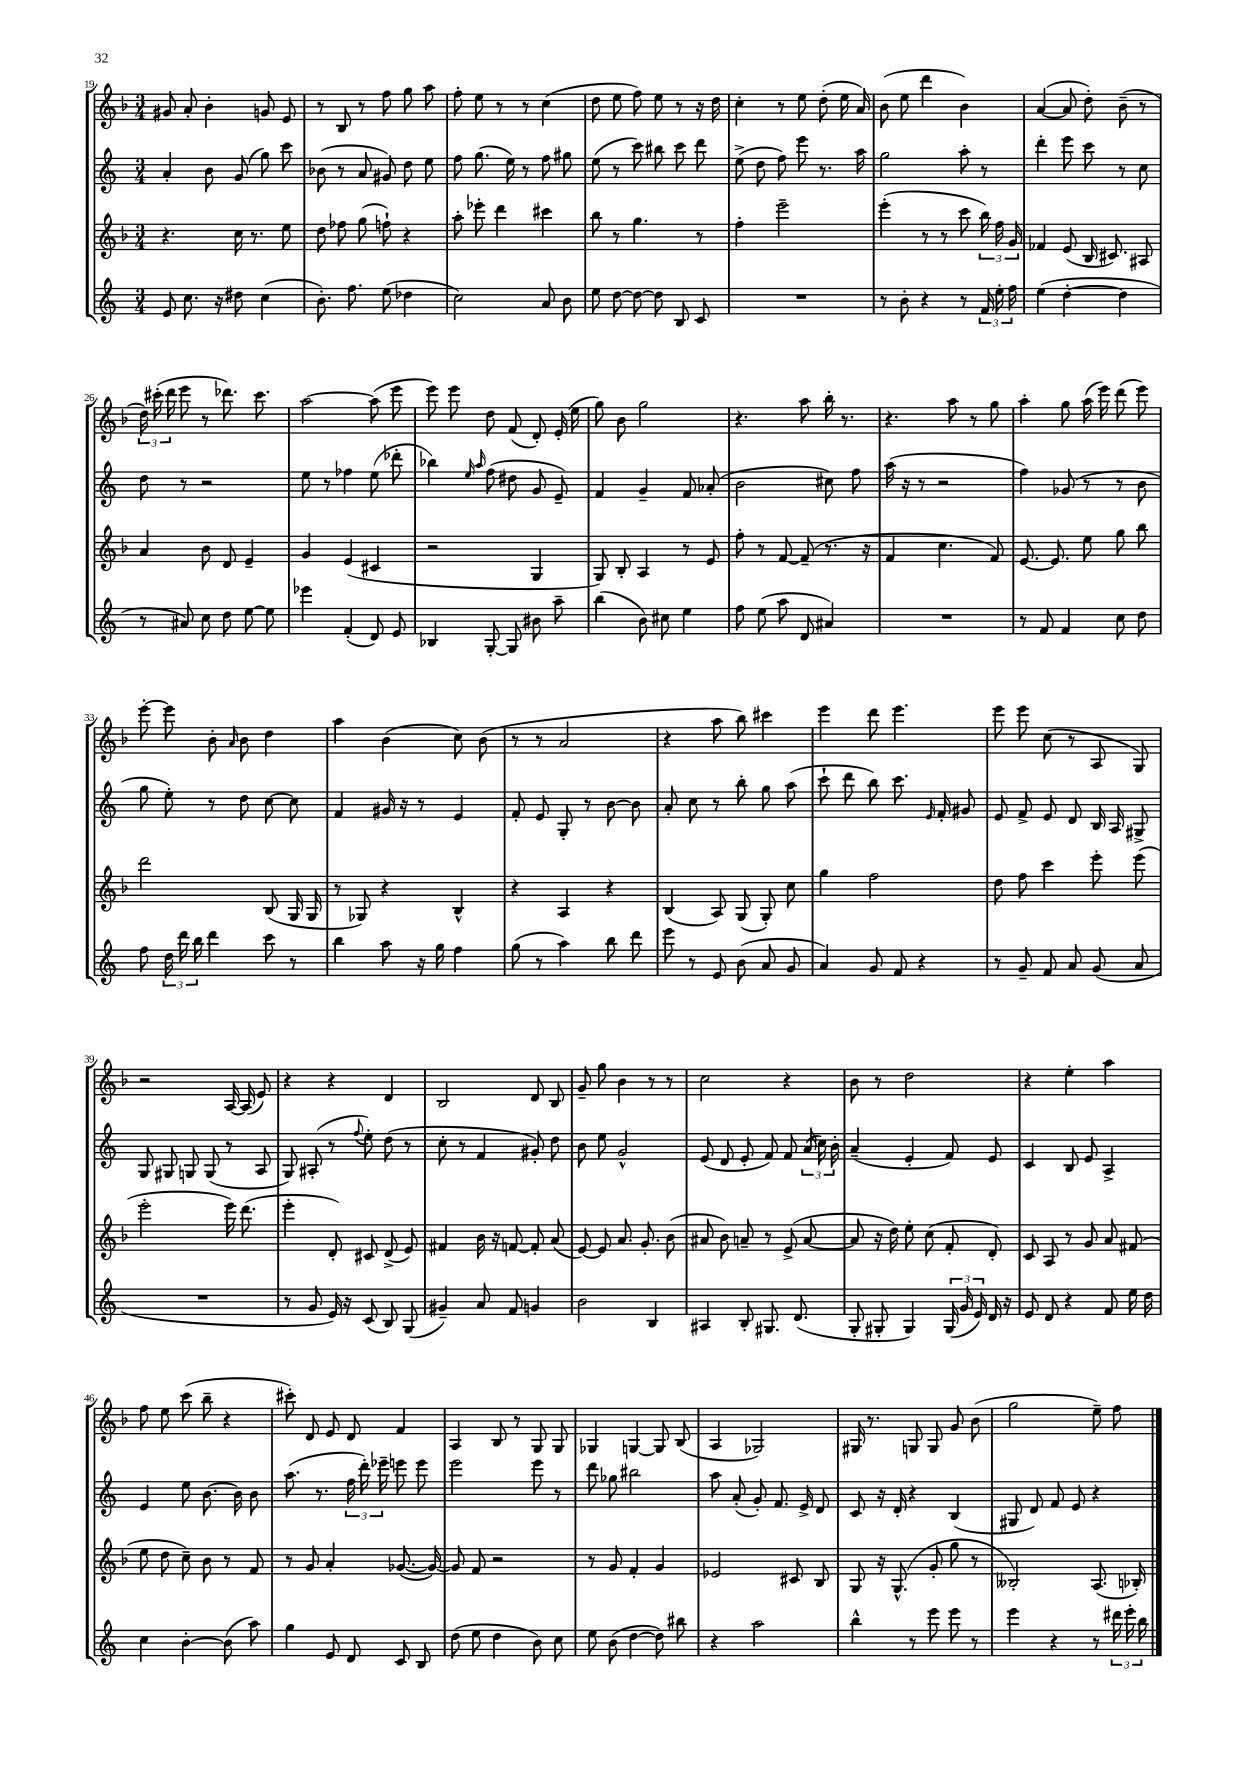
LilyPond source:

<<
\new StaffGroup <<
\new Staff = "s0" {
    \clef treble \key f \major \numericTimeSignature \time 3/4
    \autoBeamOff gis'8 a'8-. bes'4-. g'8 e'8 |
    r8 bes8 r8 f''8 g''8 a''8 |
    f''8-. e''8 r8 r8 c''4( |
    d''8 e''8 f''8) e''8 r8 r16 d''16 |
    c''4-. r8 e''8 d''8-.( e''16 a'16) |
    bes'8( e''8 d'''4 bes'4) |
    a'4~( a'8 d''8-.) bes'8--( r8 |
    \tuplet 3/2 { d''16) cis'''16-.( d'''16 } e'''8 r8 des'''8.) cis'''8. |
    a''2~ a''8( e'''8 |
    e'''8) e'''8 d''8 f'8( d'8-.) e'16-.( e''16 |
    g''8) bes'8 g''2 |
    r4. a''8 bes''16-. r8. |
    r4. a''8 r8 g''8 |
    a''4-. g''8 a''16( e'''16) d'''8( e'''8) |
    e'''8~-. e'''8 bes'8-. \grace { a'16 } bes'8 d''4 |
    a''4 bes'4( c''8) bes'8( |
    r8 r8 a'2 |
    r4 a''8 bes''8) cis'''4 |
    e'''4 d'''8 e'''4. |
    e'''8 e'''8 c''8( r8 a8 g8) |
    r2 a16~ a16( e'8) |
    r4 r4 d'4 |
    bes2 d'8 bes8 |
    g'8-- g''8 bes'4 r8 r8 |
    c''2 r4 |
    bes'8 r8 d''2 |
    r4 e''4-. a''4 |
    f''8 e''8 c'''8( bes''8-- r4 |
    cis'''8-.) d'8 e'8 d'8 f'4 |
    a4 bes8 r8 g8 g8 |
    ges4 g4~ g8 bes8( |
    a4 ges2) |
    gis16 r8. g8 g8 g'8 bes'8( |
    g''2 e''8--) f''8 \bar "|." |
}
\new Staff = "s1" {
    \clef treble \key c \major \numericTimeSignature \time 3/4
    \autoBeamOff a'4-. b'8 g'8( g''8) c'''8 |
    bes'8( r8 a'8 gis'8) d''8 e''8 |
    f''8 g''8.( e''16) r8 f''8 gis''8 |
    e''8( r8 c'''8) bis''8 c'''8 d'''8 |
    e''8->( d''8 f''8) e'''8 r8. a''16 |
    g''2 a''8-. r8 |
    d'''4-. e'''8 c'''8 r8 c''8 |
    d''8 r8 r2 |
    e''8 r8 fes''4 e''8( des'''8-. |
    bes''4) \grace { e''16 a''16 } f''8( dis''8 g'8 e'8--) |
    f'4 g'4-- f'8 aes'8-.( |
    b'2 cis''8) f''8 |
    a''16( r16 r8 r2 |
    f''4) ges'8( r8 r8 b'8 |
    g''8 e''8-.) r8 d''8 c''8~ c''8 |
    f'4 gis'16 r16 r8 e'4 |
    f'8-. e'8 g8-. r8 b'8~ b'8 |
    a'8-. c''8 r8 b''8-. g''8 a''8( |
    c'''8-! d'''8 b''8) c'''8. \grace { e'16 } f'16-. gis'8 |
    e'8 f'8-> e'8 d'8 b16 a16 gis8-> |
    g8 gis8 g8 g8( r8 a8 |
    g8) ais8-.( r8 \appoggiatura { f''8 } e''8-.) d''8( r8 |
    c''8-. r8 f'4 gis'8-.) d''8 |
    b'8 e''8 g'2-^ |
    e'8( d'8 e'8-. f'8) f'8 \tuplet 3/2 { a'16( c''16) b'16-. } |
    a'4--( e'4-. f'8) e'8 |
    c'4 b8 e'8 a4-> |
    e'4 e''8 b'8.~ b'16 b'8 |
    a''8.( r8. \tuplet 3/2 { f''16 d'''16-.) ees'''16-- } e'''8 e'''8 |
    e'''2 e'''8 r8 |
    d'''8 ges''8 bis''2 |
    a''8 a'8-.( g'8-.) f'8. e'16-> d'8 |
    c'8 r16 d'16-. r4 b4( |
    gis8 d'8) f'8 e'8 r4 \bar "|." |
}
\new Staff = "s2" {
    \clef treble \key f \major \numericTimeSignature \time 3/4
    \autoBeamOff r4. c''16 r8. e''8 |
    d''8 fes''8 g''8( f''8-!) r4 |
    a''8-. ees'''8-. d'''4 cis'''4 |
    bes''8 r8 g''4. r8 |
    f''4-. e'''2-- |
    e'''4-.( r8 r8 c'''8 \tuplet 3/2 { bes''16) f''16 g'16 } |
    fes'4 e'8( bes16 cis'8.) ais8 |
    a'4 bes'8 d'8 e'4-- |
    g'4 e'4( cis'4 |
    r2 g4 |
    g8) bes8-. a4 r8 e'8 |
    f''8-. r8 f'8~ f'8--( r8. r16 |
    f'4 c''4. f'8) |
    e'8.~ e'8. e''8 g''8 bes''8 |
    d'''2 bes8( g16 g16 |
    r8 ges8) r4 bes4-^ |
    r4 a4 r4 |
    bes4( a8) g8( g8-.) c''8 |
    g''4 f''2 |
    d''8 f''8 c'''4 e'''8-. e'''8( |
    e'''2-. e'''16) d'''8.( |
    e'''4-. d'8-.) cis'8 d'8->( e'8) |
    fis'4 bes'16 r16 f'8~ f'8-. a'8( |
    e'8~) e'8 a'8. g'8.-. bes'8( |
    ais'8 bes'8) a'8-- r8 e'8->( a'8~ |
    a'8 r16 d''16) e''8-. c''8( f'8-. d'8-.) |
    c'8 a8 r8 g'8 a'8 fis'8( |
    e''8 d''8 c''8--) bes'8 r8 f'8 |
    r8 g'8 a'4-. ges'8.~( ges'16~) |
    ges'8 f'8 r2 |
    r8 g'8 f'4-. g'4 |
    ees'2 cis'8 bes8 |
    g8 r16 g8.-^( g'8-. g''8 r8 |
    beses2-.) a8.( bes16-.) \bar "|." |
}
\new Staff = "s3" {
    \clef treble \key c \major \numericTimeSignature \time 3/4
    \autoBeamOff e'8 c''8. r16 dis''8 c''4( |
    b'8.-.) f''8. e''8( des''4 |
    c''2) a'8 b'8 |
    e''8 d''8~ d''8~ d''8 b8 c'8 |
    R2. |
    r8 b'8-. r4 r8 \tuplet 3/2 { f'16 e''16-. f''16 } |
    e''4( d''4~-. d''4 |
    r8 ais'8) c''8 d''8 e''8~ e''8 |
    ees'''4 f'4-.( d'8) e'8 |
    bes4 g8~-. g8 bis'8 a''8-- |
    b''4( b'8) cis''8 e''4 |
    f''8 e''8( a''8 d'8 ais'4) |
    R2. |
    r8 f'8 f'4 c''8 d''8 |
    f''8 \tuplet 3/2 { d''16 d'''16 b''16 } d'''4 c'''8 r8 |
    b''4 a''8 r16 g''16 f''4 |
    g''8( r8 a''4) b''8 d'''8 |
    e'''8 r8 e'8 b'8( a'8 g'8 |
    a'4) g'8 f'8 r4 |
    r8 g'8-- f'8 a'8 g'8( a'8 |
    R2. |
    r8 g'8 e'16) r16 c'8( b8) g8( |
    gis'4--) a'8 f'8 g'4 |
    b'2 b4 |
    ais4 b8-. gis8. d'8.( |
    g8-. gis8-. gis4) \tuplet 3/2 { gis16( g'16 e'16) } d'16 r16 |
    e'8 d'8 r4 f'8 e''16 d''16 |
    c''4 b'4~-. b'8( a''8) |
    g''4 e'8 d'8 c'8 b8 |
    d''8( e''8 d''4 b'8) c''8 |
    e''8 b'8( d''4~ d''8) bis''8 |
    r4 a''2 |
    b''4-^ r8 e'''8 e'''8 r8 |
    e'''4 r4 r8 \tuplet 3/2 { dis'''16 e'''16-. b''16 } \bar "|." |
}
>>
>>
\layout { \context { \Score currentBarNumber = #19 } }
